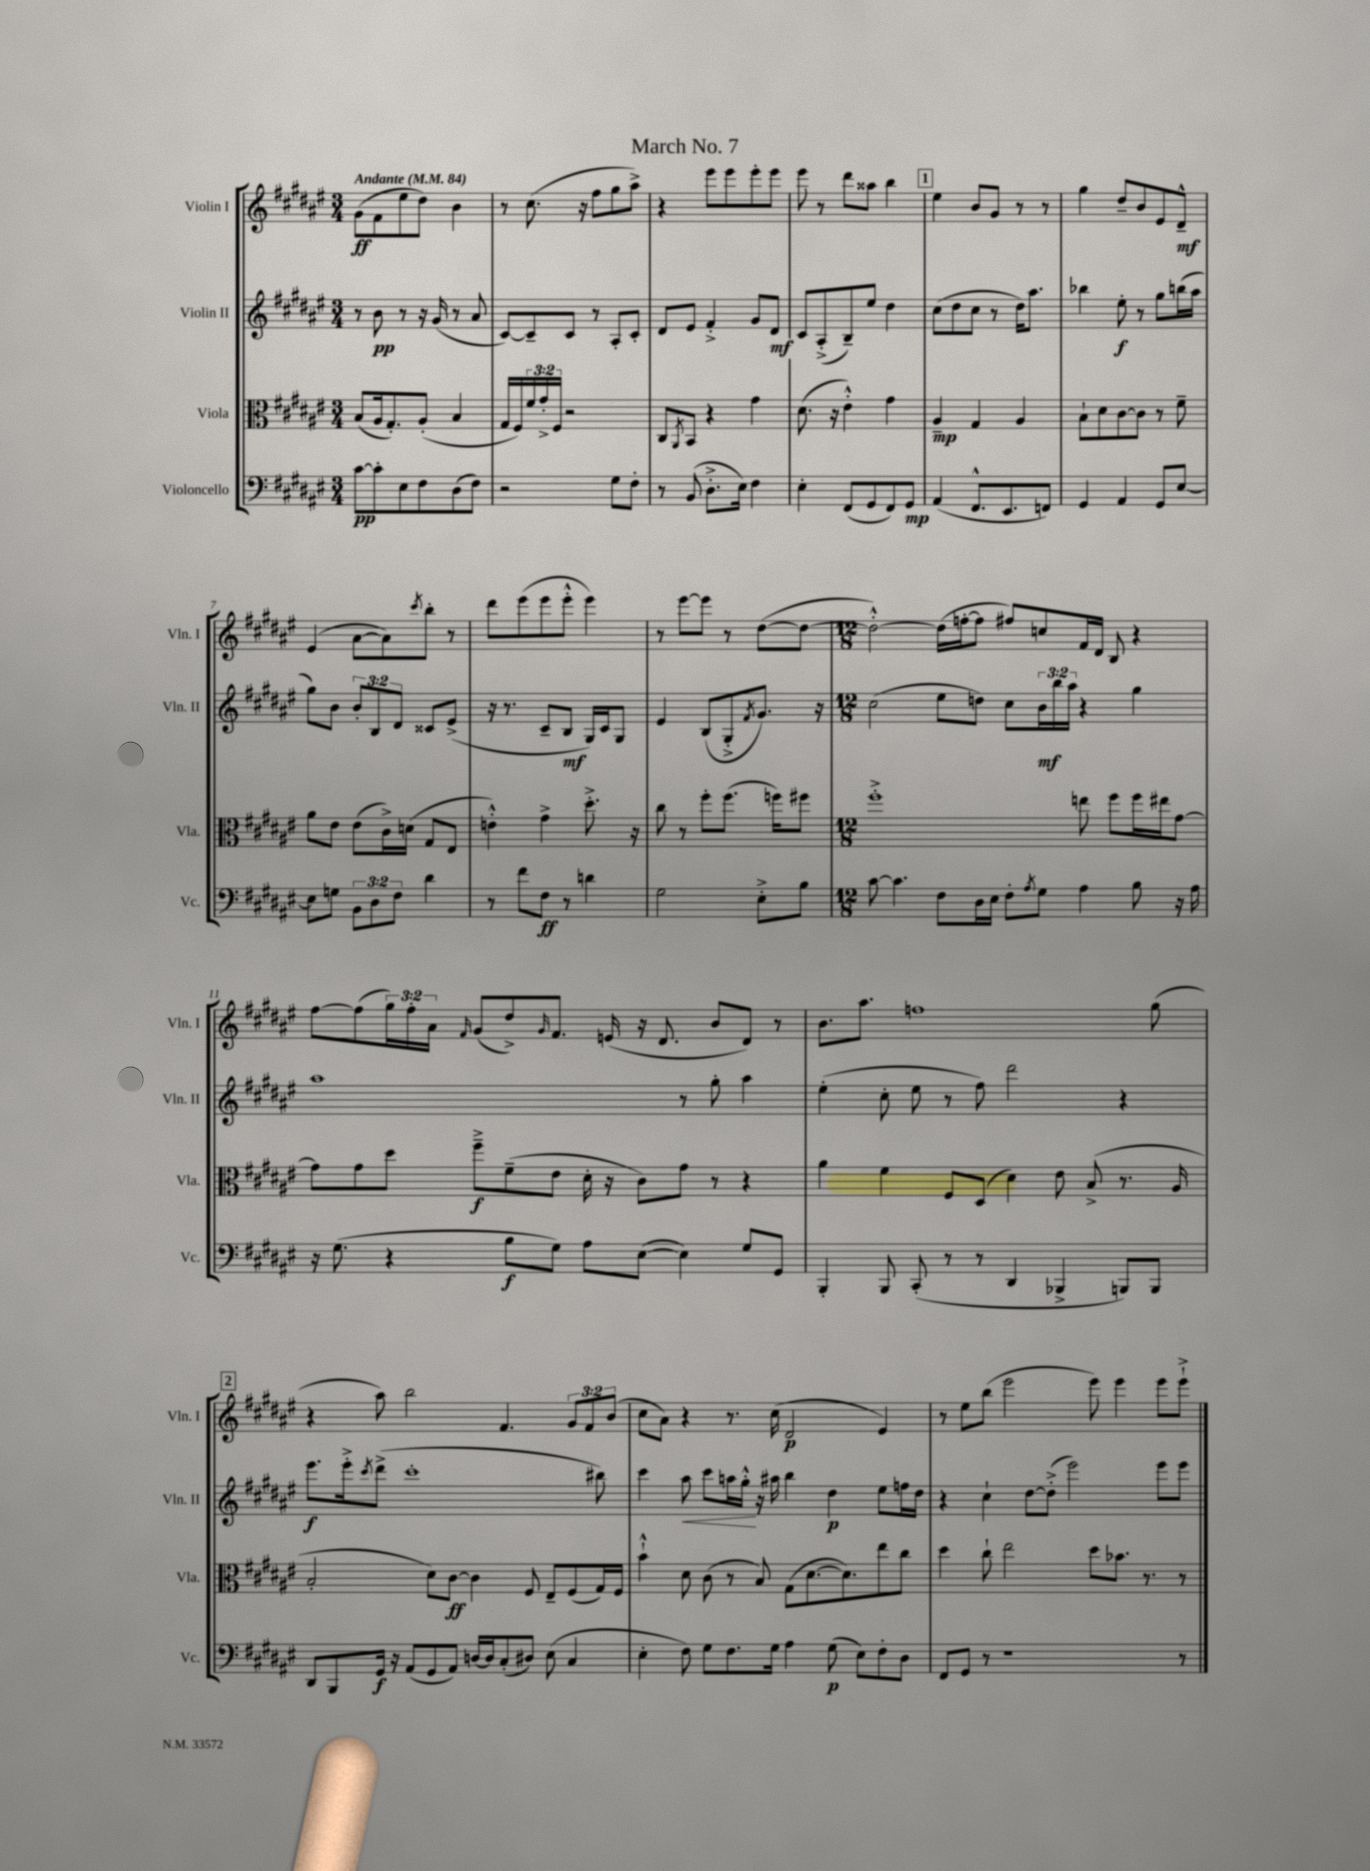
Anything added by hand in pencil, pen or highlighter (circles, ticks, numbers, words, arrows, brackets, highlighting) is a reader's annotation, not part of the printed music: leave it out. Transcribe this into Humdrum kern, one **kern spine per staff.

**kern	**kern	**kern	**kern
*staff4	*staff3	*staff2	*staff1
*clefF4	*clefC3	*clefG2	*clefG2
*k[f#c#g#d#a#e#]	*k[f#c#g#d#a#e#]	*k[f#c#g#d#a#e#]	*k[f#c#g#d#a#e#]
*M3/4	*M3/4	*M3/4	*M3/4
*MM84	*MM84	*MM84	*MM84
[8c#	(8B	8r	(8g#
8c#']	16A#	8b	8f#
.	8.G#')	.	.
8E#	.	8r	8ee#
8F#	(8A#'	16r	8dd#)
.	.	(16g#	.
(8D#	4B	8r	4b
8F#)	.	8a#	.
=	=	=	=
2r	16G#	[8c#)	8r
.	16F#)	.	.
.	24f#	8c#~]	(8.cc#
.	24g#'^	.	.
.	24F#	.	.
.	2r	8c#	.
.	.	.	16r
.	.	8r	8ff#
8G#	.	8A#'	8gg#
8F#'	.	8c#'	8aa#^)
=	=	=	=
8r	8C#	8d#	4r
.	8qAA#	.	.
(8BB	8BB	8e#	.
8.D#'^	4r	4f#'^	8eee#
.	.	.	8eee#
16E#)	.	.	.
4F#	4g#	8g#	8eee#'
.	.	8d#	8eee#
=	=	=	=
4E#'	(8.d#	8c#	8eee#
.	.	(8A#'^	8r
.	16r	.	.
(8FF#	4e#'^^)	8B~)	8ddd#
8GG#	.	8ee#	8aa##
8FF#)	4g#	4dd#	4bb
8GG#	.	.	.
=	=	=	=
(4AA#	4A#~	(8cc#	4ee#
.	.	8dd#	.
8.FF#^^	4G#	8cc#	8b
.	.	8r	8g#
8.EE#	.	.	.
.	4A#	16dd#)	8r
.	.	8.aa#	.
8FF)	.	.	8r
=	=	=	=
4GG#	8B`	4bb-	4gg#
.	8d#	.	.
4AA#	[8c#	8ee#'	8dd#~
.	8c#]	8r	8b
8GG#	8r	8gg#	8e#
[8E#	8f#~	(16bb	8d#~^^
.	.	16aa#	.
=	=	=	=
8E#]	8a#	8gg#)	(4e#
8G	8e#	8b	.
12BB	(8e#	12b'	[8a#
12D#	.	12B	.
.	16c#^)	.	8a#])
12F#	.	12d#	.
.	(16d	.	.
.	.	.	8qccc#
4d#	8G#	8c##	8bb'
.	8E#	(8e#^	8r
=	=	=	=
8r	4e'^^)	16r	8ddd#
.	.	8.r	.
8f#	.	.	(8eee#
8F#	4g#^	8c#~	8eee#
8r	.	8B	8eee#'^^
4d	8.dd#'^	16G#)	4eee#)
.	.	16c#	.
.	.	8G#	.
.	16r	.	.
=	=	=	=
2G#	8cc#	4e#	8r
.	8r	.	[8eee#
.	8ff#'	(8B	8eee#]
.	(8.ff#	8G#'^	8r
.	.	8qf#	.
8E#'^	.	8.g#)	([8dd#
.	16ff)	.	.
8B	8ff#	.	8dd#_
.	.	16r	.
=	=	=	=
*M12/8	*M12/8	*M12/8	*M12/8
[8c#	1ff#'^	(2cc#	2dd#'^^_)
4.c#]	.	.	.
8F#	.	8ee#	(16dd#]
.	.	.	[16ff'
16D#	.	8dd)	8ff]
16E#	.	.	.
8F#'	.	8cc#	8ff#)
8qA#	.	.	.
8G#	.	24b	8cc
.	.	24bb	.
.	.	24aa#	.
4A#	8ee	4r	16f#
.	.	.	16d#
.	8ff#	.	8B
8B	16ff#	4gg#	4r
.	16ee#	.	.
16r	[8g#	.	.
16A#	.	.	.
=	=	=	=
16r	8g#]	1aa#	[8ff#
(8.G#	.	.	.
.	8g#	.	(8ff#]
4r	8dd#	.	24gg#)
.	.	.	24ff#'
.	.	.	24a#
.	.	.	16qqf#
.	8ff#~^	.	(8g#
8B	(8f#~	.	8dd#^)
.	.	.	16qqg#
8G#)	8e#	.	8.f#
8A#	16d#'	.	.
.	16r	.	(16e
([8E#	8c#)	.	16r
.	.	.	8.d#
4E#])	8g#	8r	.
.	8r	8gg#'	8b
8G#	4r	4aa#	8d#)
8GG#	.	.	8r
=	=	=	=
4BBB'	4a#	(4ee#'	8.b
.	.	.	8.aa#
8BBB	4f#	8cc#'	.
(8CC#'	.	8ee#	1ff
8r	8F#	8r	.
8r	(8D#	8ff#)	.
4DD#	4d#)	2ddd#	.
4BBB-^	8e#	.	.
.	(8B^	.	.
8BBB)	8.r	4r	.
8BBB	.	.	(8gg#
.	16A#	.	.
=	=	=	=
8DD#	2B'	8.eee#	4r
8BBB	.	.	.
.	.	16eee#'^	.
.	.	8qccc#	.
16GG#	.	(8ddd#^	8aa#)
16r	.	.	.
(8AA#	.	1ccc#'	2bb
8GG#	8d#)	.	.
8AA#)	[8c#	.	.
[16D	4c#]	.	.
16D]	.	.	.
(8C#'	.	.	4.f#
8D#)	8F#	.	.
(8E#	8E#~	.	.
4C#	(8F#	.	12g#
.	.	.	12f#
.	16G#)	8bb#)	.
.	.	.	(12b
.	16F#	.	.
=	=	=	=
4E#'	4b`^^	4ccc#	8cc#
.	.	.	8a#)
8F#)	8d#	8aa#	4r
8G#	(8c#	8ccc#	.
8.F#	8r	16aa	8.r
.	.	16gg#'^^	.
.	8B)	16r	.
16G#	.	16aa#	(16cc#
4A#	(8G#	4bb	2d#
.	[8.d#	.	.
(8G#	.	4dd#	.
.	8.d#])	.	.
8E#)	.	.	.
8F#'	8ee#	8ee#	4e#)
8D#	8cc#	16ff	.
.	.	16dd#	.
=	=	=	=
8FF#	4dd#	4r	8r
8GG#	.	.	8ee#
8r	8cc#`	4cc#`	(8bb
1r	2ee#	.	2eee#
.	.	[8dd#	.
.	.	(8dd#'^]	.
.	.	2eee#)	.
.	8dd#	.	8eee#)
.	8.b-	.	4eee#
.	8.r	.	.
.	.	8eee#	8eee#
8r	8r	8eee#	8eee#`^
==	==	==	==
*-	*-	*-	*-
